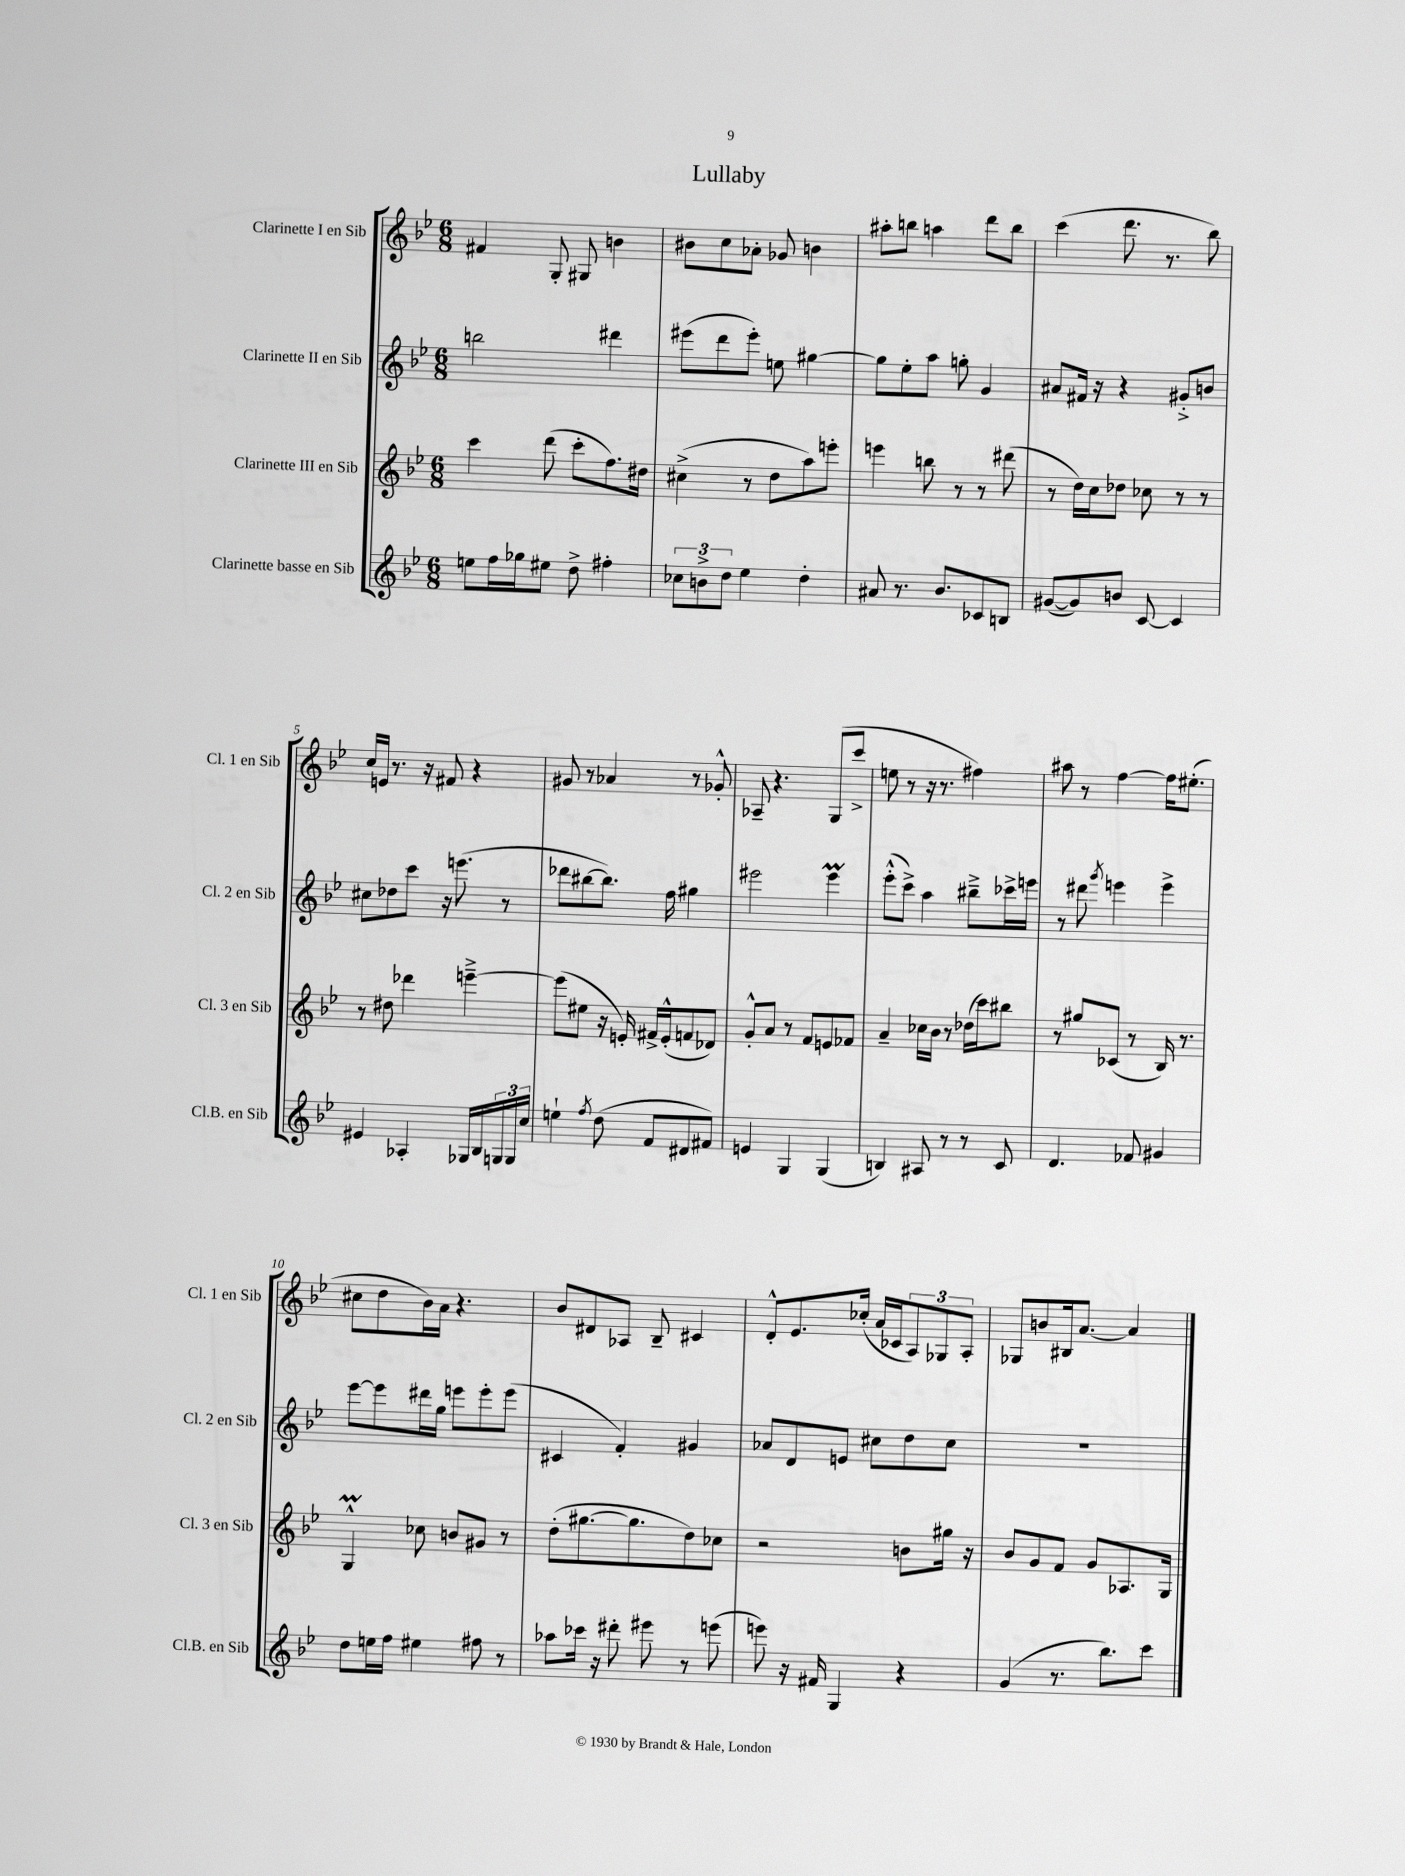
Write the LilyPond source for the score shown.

\header { title = "Lullaby" }
<<
\new StaffGroup <<
\new Staff = "s0" \with { instrumentName = "Clarinette I en Sib" shortInstrumentName = "Cl. 1 en Sib" } {
    \clef treble \key bes \major \numericTimeSignature \time 6/8
    fis'4 g8-. gis8 b'4 |
    bis'8 c''8 aes'8-. ges'8 b'4 |
    ais''8-. b''8 a''4 d'''8 b''8 |
    c'''4( d'''8. r8. bes''8) |
    c''16 e'16 r8. r16 fis'8 r4 |
    gis'8 r8 aes'4 r8 ges'8-.-^ |
    aes8-- r4. g8( c'''8-> |
    e''8 r8 r16 r8. fis''4) |
    ais''8 r8 f''4~ f''16 eis''8.-.( |
    cis''8 d''8 bes'16) a'16 r4. |
    bes'8 dis'8 aes8 bes8-- cis'4 |
    d'8-.-^ ees'8. ces''16-.( a'16 ces'16 \tuplet 3/2 { a8) ges8 a8-. } |
    ges8 b'8 bis16 a'8.~ a'4 \bar "|." |
}
\new Staff = "s1" \with { instrumentName = "Clarinette II en Sib" shortInstrumentName = "Cl. 2 en Sib" } {
    \clef treble \key bes \major \numericTimeSignature \time 6/8
    b''2 dis'''4 |
    eis'''8( d'''8 eis'''8-.) e''8 gis''4~ |
    gis''8 ees''8-. a''8 g''8-. g'4 |
    ais'8 fis'16 r16 r4 gis'8-.-> b'8 |
    cis''8 des''8 c'''8 r16 e'''8.( r8 |
    des'''8 bis''8~ bis''8.) f''16 gis''4 |
    eis'''2 eis'''4\prall |
    ees'''8-.-^( c'''8->) a''4 bis''8---> ces'''16-> e'''16 |
    r8 dis'''8 \acciaccatura { g'''8 } e'''4 e'''4-> |
    ees'''8~ ees'''8 dis'''16 g''16 e'''8 e'''8-. e'''8( |
    cis'4 f'4-.) gis'4 |
    aes'8 d'8 e'8 cis''8 d''8 cis''8 |
    R2. \bar "|." |
}
\new Staff = "s2" \with { instrumentName = "Clarinette III en Sib" shortInstrumentName = "Cl. 3 en Sib" } {
    \clef treble \key bes \major \numericTimeSignature \time 6/8
    c'''4 d'''8( c'''8-. f''8.) dis''16 |
    cis''4->( r8 d''8 a''8) e'''8-. |
    e'''4 b''8 r8 r8 dis'''8( |
    r8 d''16) c''16 des''8 ces''8 r8 r8 |
    r8 dis''8 des'''4 e'''4~---> |
    e'''8( eis''8 r16 e'16-.) fis'16-> e'16-.-^( f'8 des'8) |
    g'8-.-^ a'8 r8 f'8 e'8 fes'8 |
    a'4-- ces''16 bes'16 r8 des''16( c'''16) bis''8 |
    r8 gis''8 ces'8( r8 bes16) r8. |
    g4-^\prall ces''8 b'8 gis'8 r8 |
    d''8-.( gis''8.~ gis''8. d''8) ces''8 |
    r2 b'8 gis''16 r16 |
    bes'8 g'8 f'8 g'8 aes8. g16 \bar "|." |
}
\new Staff = "s3" \with { instrumentName = "Clarinette basse en Sib" shortInstrumentName = "Cl.B. en Sib" } {
    \clef treble \key bes \major \numericTimeSignature \time 6/8
    e''8 f''16 ges''16 eis''8 d''8-> fis''4-. |
    \tuplet 3/2 { ces''8 b'8-> d''8 } ees''4 d''4-. |
    ais'8 r8. bes'8. ces'8 b8 |
    gis'8~( gis'8) b'8 c'8~ c'4 |
    eis'4 aes4-. ges16 bes16 \tuplet 3/2 { g16 g16 c''16 } |
    e''4-! \acciaccatura { f''8 } d''8( f'8 dis'8 fis'8) |
    e'4 g4 g4( |
    b4) ais8 r8 r8 c'8 |
    d'4. fes'8 gis'4 |
    d''8 e''16 f''16 eis''4 fis''8 r8 |
    aes''8 ces'''16 r16 dis'''8-. eis'''8 r8 e'''8( |
    e'''8) r16 fis'16 g4 r4 |
    g'4( r8. bes''8.) c'''8 \bar "|." |
}
>>
>>
